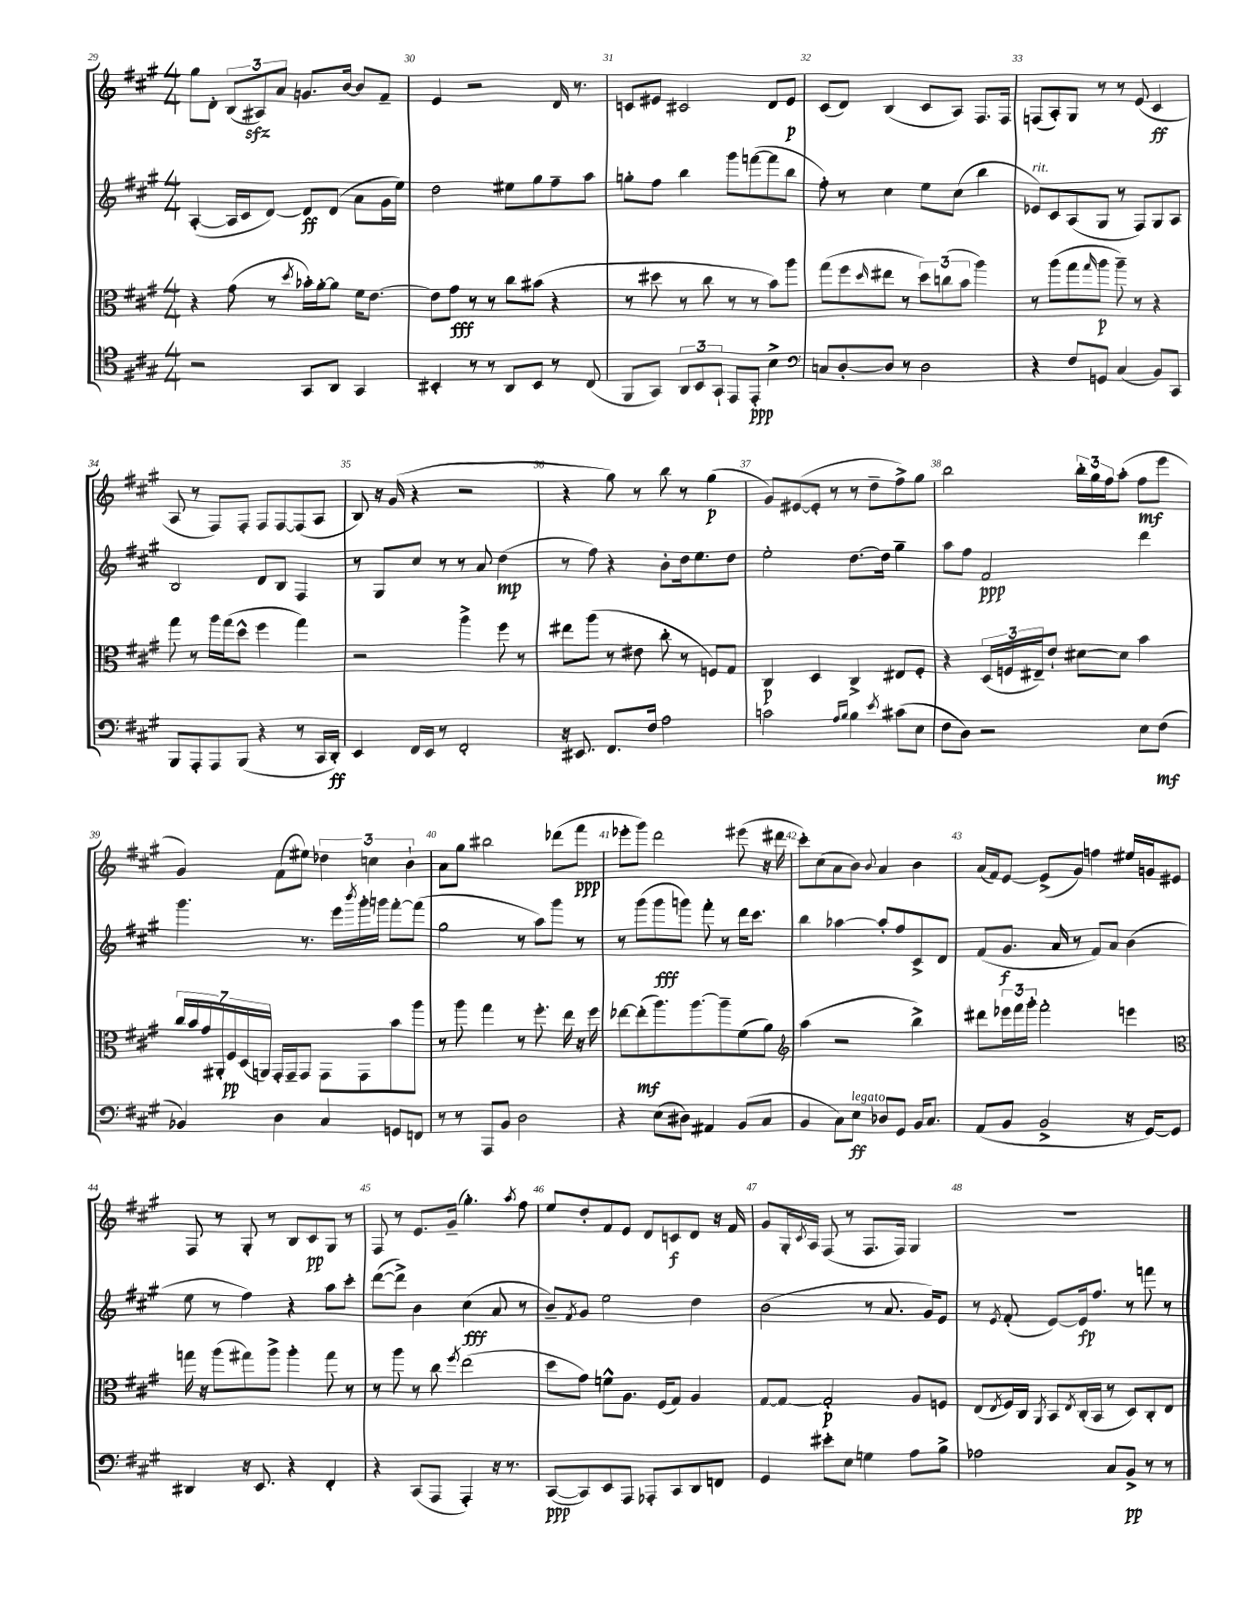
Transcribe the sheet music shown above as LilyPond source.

<<
\new StaffGroup <<
\new Staff = "s0" {
    \clef treble \key a \major \numericTimeSignature \time 4/4
    gis''8 d'8-. \tuplet 3/2 { b8( ais8\sfz) a'8 } g'8. b'16~ b'8 fis'8-- |
    e'4 r2 d'16 r8. |
    c'8 eis'8 cis'2 d'8 eis'8\p |
    cis'8( d'8) b4( cis'8 a8) fis8. fis16 |
    f8( a8-.) gis8 r8 r8 e'8( cis'4\ff |
    a8 r8 fis8) fis8-. fis8 fis8~ fis8( a8 |
    b8) r16 gis'16( r4 r2 |
    r4 gis''8) r8 b''8 r8 gis''4\p( |
    gis'8) eis'8~( eis'8-. r8 r8 d''8-- fis''8->) gis''8 |
    b''2 \tuplet 3/2 { b''16-. gis''16 fis''16 } a''8-.( fis''8\mf e'''8 |
    gis'4) fis'8( eis''8) \tuplet 3/2 { des''4 c''4 b'4-! } |
    a'8 gis''8 bis''2 des'''8( fis'''8\ppp |
    ees'''8-. gis'''8) d'''2 eis'''8( r16 dis'''16 |
    cis'''8-.) cis''8( a'8 b'8) \appoggiatura { b'8 } a'4 b'4 |
    a'16( fis'16) e'8~ e'8->( gis'8) f''4 eis''16 g'16 eis'8 |
    fis8 r8 gis8-. r8 b8 cis'8\pp gis8 r8 |
    fis8 r8 e'8. gis'16--( gis''4.-.) \acciaccatura { a''8 } fis''8 |
    e''8 d''8-. fis'8 e'8 d'8 c'8\f d'8 r16 fis'16 |
    gis'8 gis16-. \acciaccatura { cis'8 } a16 fis8( r8 fis8. fis16) gis4 |
    R1 \bar "|." |
}
\new Staff = "s1" {
    \clef treble \key a \major \numericTimeSignature \time 4/4
    a4~-.( a16 cis'16 d'8~) d'8\ff d'8( a'8 gis'16 e''16) |
    d''2 eis''8 gis''8 fis''8-- a''8 |
    g''8-. fis''8 b''4 gis'''8 f'''8~( f'''8 b''8 |
    fis''8-.) r8 cis''4 e''8 cis''8( b''4 |
    ees'8^\markup { \italic "rit." }) cis'8 a8( gis8 r8 fis8) gis8 a8 |
    b2 d'8 b8 fis4 |
    r8 gis8 cis''8 r8 r8 a'8 d''4\mp( |
    r8 fis''8) r4 b'8-. d''16 e''8. d''8 |
    e''2-. d''8.~ d''16 gis''4-- |
    a''8 fis''8 fis'2\ppp d'''4 |
    gis'''4. r8. e'''16 \acciaccatura { b'''8 } gis'''16-. g'''16 fis'''8~-. fis'''8( |
    gis''2 r8 a''8) gis'''8 r8 |
    r8 gis'''8( gis'''8\fff g'''8) fis'''8-. r8 d'''16 cis'''8. |
    b''4 aes''4~ aes''8-. fis''8 cis'8-> d'8 |
    fis'8( gis'8.\f a'16 r8 fis'8) a'8 b'4( |
    e''8 r8 fis''4) r4 a''8 cis'''8-. |
    d'''8~( d'''8->) b'4 cis''4\fff( a'8 r8 |
    b'8--) \acciaccatura { fis'8 } gis'8 e''2 d''4 |
    b'2( r8 a'8. gis'16) e'8 |
    r8 \acciaccatura { e'8 } fis'8-.( e'8~) e'16\fp fis''8. r8 f'''8 r8 \bar "|." |
}
\new Staff = "s2" {
    \clef alto \key a \major \numericTimeSignature \time 4/4
    r4 gis'8( r8 \acciaccatura { d''8 } bes'16-.) a'16~-. a'8 fis'16 e'8.~ |
    e'8 gis'8\fff r8 r8 cis''8 bis'8( r4 |
    r8 dis''8 r8 cis''8 r8 r8 b'8) a''8 |
    gis''8( fis''8 \grace { d''16 } eis''8 r8 \tuplet 3/2 { d''8) c''8( b'8 } a''4) |
    r8 a''8( gis''8 \grace { gis''16 } a''8\p a''8--) r8 r4 |
    gis''8 r8 a''16 gis''16( d''8-^ fis''4 gis''4) |
    r2 a''4-> fis''8 r8 |
    eis''8 a''8( r8 eis'8 cis''8-. r8 f8) gis8 |
    cis4\p d4 cis4-> eis8 fis8-. |
    r4 \tuplet 3/2 { d16( f16 eis16--) } e'8-! dis'8~ dis'8 b'4 |
    \tuplet 7/4 { cis''16 b'16 gis'16 ais,16-. fis16\pp d16( a,16) } gis,16-. gis,16-- gis,8 gis,8 gis,8 b'8 a''8 |
    r8 a''8 gis''4 r8 fis''8.-. e''16 r16 fis''16 |
    ees''8~ ees''8-.\mf( a''8.) a''8.~ a''8-- fis'8( a'8) |
    \clef treble a''4( r2 b''4->) |
    dis'''8 \tuplet 3/2 { ees'''16 fis'''16 gis'''16-. } fis'''2-. e'''4 |
    \clef alto g''16 r16 a''8( gis''8) a''8-> a''4-. gis''8 r8 |
    r8 a''8 r8 cis''8 \acciaccatura { fis''8 } e''2( |
    d''8 gis'8) f'8-^ a8. fis16( gis8) a4 |
    gis8~ gis8~ gis2-.\p a8 f8 |
    e8( \acciaccatura { e8 } fis16) cis16 \acciaccatura { a,8 } b,8 \acciaccatura { e8 } cis16-.( b,16 r8 d8) cis8-. e8 \bar "|." |
}
\new Staff = "s3" {
    \clef tenor \key a \major \numericTimeSignature \time 4/4
    r2 gis,8 a,8 gis,4 |
    bis,4-. r8 r8 a,8 bis,8 r8 cis8( |
    fis,8 gis,8) \tuplet 3/2 { a,8 b,8 gis,8-! } e,8 e,8-.\ppp b4-> |
    \clef bass c8 d8~-. d8 r8 d2 |
    r4 fis8 g,8 cis4( b,8) cis,8 |
    b,,8 a,,8-. a,,8 b,,8( r4 r8 cis,16 d,16-.\ff) |
    e,4 fis,16 e,16 r8 fis,2-. |
    r16 eis,8. fis,8. fis16 a2 |
    c'2 \grace { a16 b16 } b4 \acciaccatura { e'8 } cis'8( e8 |
    fis8 d8) r2 e8 fis8\mf( |
    bes,4) d4 cis4 g,8 f,8 |
    r8 r8 a,,8 b,8 d2 |
    r4 e8( dis8) ais,4 b,8( cis8 |
    b,4 cis8) e8\ff^\markup { \italic "legato" } des8 gis,8 b,16 cis8. |
    a,8( b,8 b,2-> r16 gis,16~) gis,8 |
    dis,4 r16 e,8. r4 fis,4-. |
    r4 cis,8( a,,8 a,,4-.) r16 r8. |
    cis,8~\ppp( cis,8) e,8 a,,8 aes,,8-. cis,8 d,8 f,8 |
    gis,4 eis'8-. e8 g4 a8 b8-> |
    aes2 cis8 b,8->\pp r8 r8 \bar "|." |
}
>>
>>
\layout { \context { \Score currentBarNumber = #29 \override BarNumber.break-visibility = ##(#f #t #t) barNumberVisibility = #all-bar-numbers-visible } }
